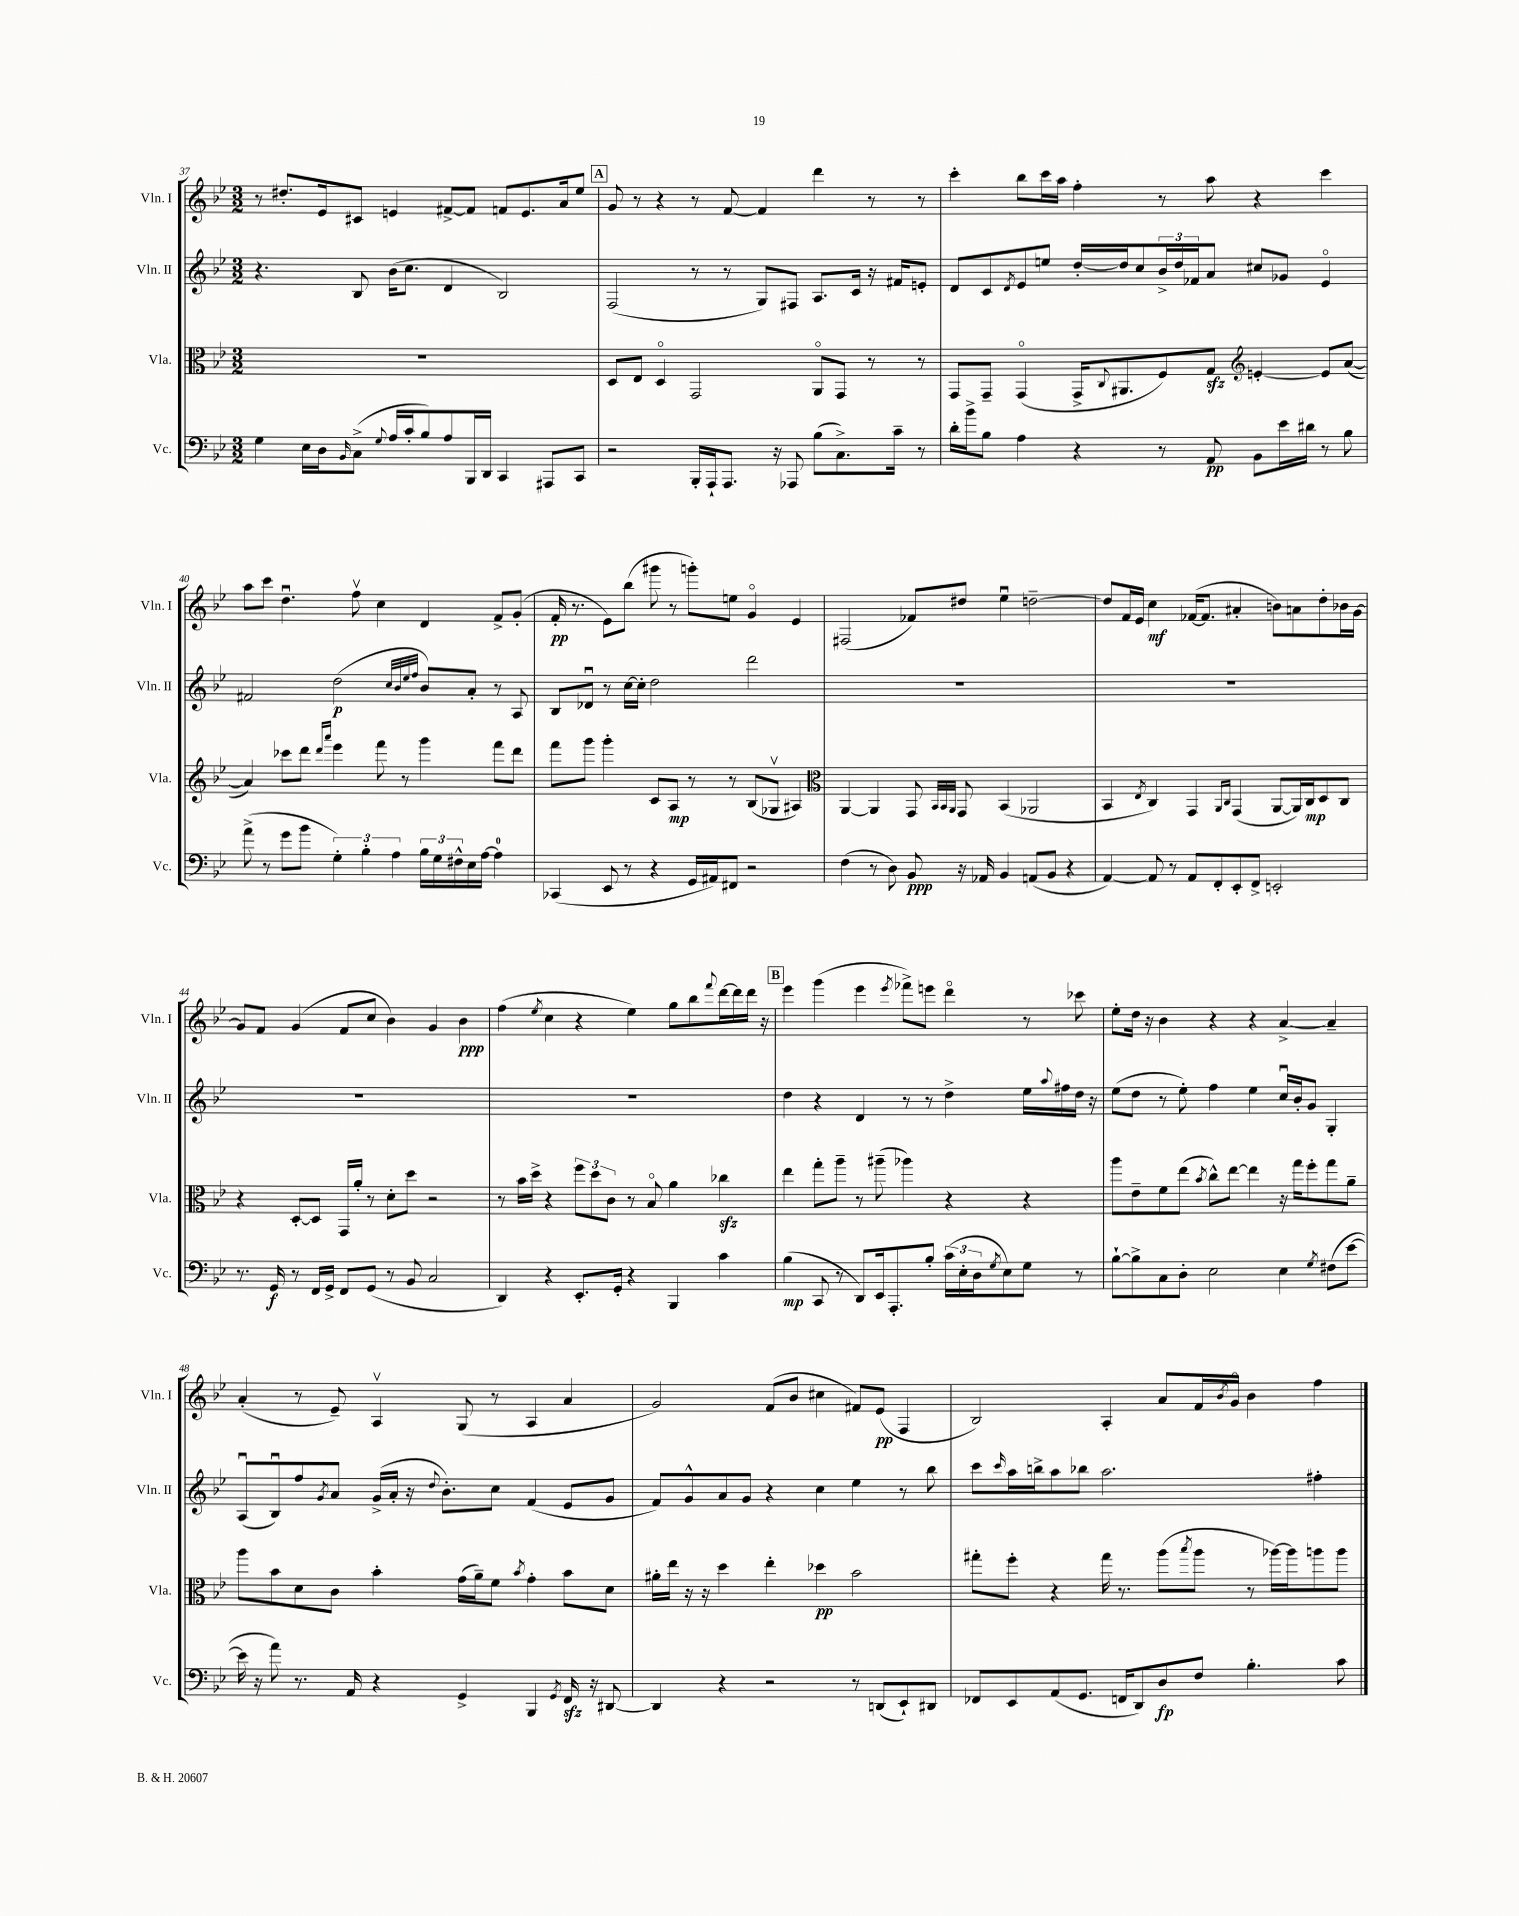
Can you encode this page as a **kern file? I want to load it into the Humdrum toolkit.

**kern	**kern	**kern	**kern
*staff4	*staff3	*staff2	*staff1
*clefF4	*clefC3	*clefG2	*clefG2
*k[b-e-]	*k[b-e-]	*k[b-e-]	*k[b-e-]
*M3/2	*M3/2	*M3/2	*M3/2
4G	1.r	4.r	8r
.	.	.	8.dd#'
16E-	.	.	.
16D	.	.	16e-
16qqBB-	.	.	.
(8C^	.	8B-	8c#
8qqG	.	.	.
16A	.	(16b-	4e
16c'	.	8.cc	.
8B-)	.	.	.
8A	.	4d	[8f#^
16BBB-	.	.	8f#]
16DD	.	.	.
4CC	.	2B-)	8f
.	.	.	8.e
8AAA#	.	.	.
.	.	.	16a
8CC	.	.	8ee-
=	=	=	=
2r	8D	(2F	8g
.	8E-	.	8r
.	4Do	.	4r
16BBB-'	2GG	8r	8r
16AAA`	.	.	.
8.AAA	.	8r	[8f
.	.	8G)	4f]
16r	.	.	.
8AAA-	.	8F#	.
(8B-	8AAo	8.A	4ddd
8.C^)	8GG	.	.
.	.	16c	.
.	8r	16r	8r
16c~	.	16f#	.
8r	8r	8e'	8r
=	=	=	=
16d'	8GG	8d	4ccc'
16b-^	.	.	.
8B-	8GG~	8c	.
.	.	8qd	.
4A	(4GGo	8e-	8bb-
.	.	8ee	16ccc
.	.	.	16aa
4r	16GG^	[16dd'	4ff'
.	8qqC	.	.
.	8.AA#	16dd]	.
.	.	8cc	.
8r	8F)	24b-^	8r
.	.	24dd	.
.	.	24f-	.
8AA	8G	8a	8aa
*	*clefG2	*	*
8BB-	[4e'	8cc#	4r
16e-	.	8g-	.
16d#	.	.	.
8r	8e]	4e-o	4ccc
8B-	([8a	.	.
=	=	=	=
(8a^	4a])	2f#	8aa
8r	.	.	8ccc
8g	8ccc-	.	4.ddu
8b-	8ddd	.	.
.	16qqddd	.	.
.	16qqaaa	.	.
6G')	4eee-	(2dd	.
.	.	.	8ffv
6B-'	.	.	.
.	8fff	.	4cc
6A	.	.	.
.	8r	.	.
.	.	32qqcc	.
.	.	32qqb-	.
.	.	32qqee-	.
.	.	32qqff	.
24B-	4ggg	8b-)	4d
24G	.	.	.
24F#^^	.	.	.
16E-	.	8a'	.
[16A	.	.	.
4A]	8fff	8r	8f^
.	8ddd	8A	(8g'
=	=	=	=
(4CC-	8fff	8B-	16f'
.	.	.	8.r
.	8ggg	8d-u	.
8EE-	4ggg'	8r	8e-)
8r	.	[16cc	(8bb-
.	.	16cc']	.
4r	8c	2dd	8ggg#
.	8A	.	8r
16GG	8r	.	8ggg')
16AA#)	.	.	.
8FF#	8r	.	8ee
2r	(8B-	2ddd	4go
.	8G-v	.	.
.	4A#)	.	4e-
=	=	=	=
*	*clefC3	*	*
(4F	[4AA	1.r	(2F#
8r	4AA]	.	.
8D)	.	.	.
8BB-	8GG	.	8f-)
.	32qqBB-	.	.
.	32qqBB-	.	.
.	32qqAA	.	.
16r	8GG	.	8dd#
16AA-	.	.	.
4BB-	(4BB-	.	4ee-u
(8AA	2AA-	.	[2dd~
8BB-	.	.	.
4r	.	.	.
=	=	=	=
[4AA)	4BB-	1.r	8dd]
.	.	.	16f
.	.	.	16e-
.	8qE-	.	.
8AA]	4C)	.	4cc
8r	.	.	.
8AA	4GG	.	([16f-
.	.	.	8.f-]
8FF'	.	.	.
.	16qqAA	.	.
.	16qqC	.	.
8EE-'	(4GG	.	4a#'
8FF^	.	.	.
2EE'	[8AA	.	8b)
.	16AA])	.	8a
.	16C	.	.
.	8D	.	8dd'
.	8C	.	16b-
.	.	.	[16g
=	=	=	=
8.r	4r	1.r	8g]
.	.	.	8f
16GG	.	.	.
8r	[8D'	.	(4g
16FF	8D]	.	.
16GG^	.	.	.
8FF	16GG	.	8f
.	16a'	.	.
(8GG	8r	.	8cc
8r	8d'	.	4b-)
8BB-	8dd	.	.
2C	2r	.	4g
.	.	.	4b-
=	=	=	=
4DD)	8r	1.r	(4ff
.	16b-	.	.
.	16dd^	.	.
.	.	.	8qee-
4r	4r	.	4cc
8.EE-'	12ff	.	4r
.	12dd	.	.
.	12c	.	.
16GG'	.	.	.
4r	8r	.	4ee-)
.	8B-o	.	.
4BBB-	4a	.	8gg
.	.	.	8bb-
.	.	.	8qqfff
4c	4cc-	.	[16ddd
.	.	.	16ddd]
.	.	.	16ddd
.	.	.	16r
=	=	=	=
(4B-	4ee-	4dd	4eee-
8CC	8gg'	4r	(4ggg
8r	8aa~	.	.
8DD)	8r	4d	4eee-
16EE-	(8aa#~	.	.
8.AAA'	.	.	.
.	.	.	8qeee-
.	4aa-)	8r	8fff-^)
8B-'	.	8r	8eee
(24c	4r	4dd^	4dddo
24E-'	.	.	.
24D	.	.	.
8qG	.	.	.
8E-)	.	.	.
8G	4r	16ee-	8r
.	.	8qqaa	.
.	.	16ff#	.
8r	.	16dd	8ccc-
.	.	16r	.
=	=	=	=
[8B-`	8aa	(8ee-	8ee-'
8B-^]	8e-~	8dd	16dd
.	.	.	16r
8C	8f	8r	4b-
8D'	(8ee-	8ee-')	.
.	8qb-	.	.
2E-	8cc^^)	4ff	4r
.	[8ee-	.	.
.	4ee-]	4ee-	4r
4E-	16r	16ccu	[4a^
.	16gg	16b-'	.
.	8ff'	8g	.
8qG	.	.	.
(8F#	8gg	4G'	4a~]
[8e-	8a~	.	.
=	=	=	=
16e-]	8aa	(8Au	(4a'
16r	.	.	.
8a)	8b-	8B-u)	.
8.r	8d	8ff	8r
.	.	8qg	.
.	8c	8a	8e-~)
16AA	.	.	.
4r	4b-'	(16g^	4Av
.	.	16a'	.
.	.	16r	.
.	.	8qqdd	.
.	.	8.b-')	.
4GG^	(16g	.	(8G
.	16a~)	.	.
.	8f	8cc	8r
.	8qb-	.	.
4BBB-	4g'	(4f	4A
8qGG	.	.	.
16FF	8b-	8e-	4a
16r	.	.	.
[8DD#	8d	8g	.
=	=	=	=
4DD#]	16a#'	8f)	2g)
.	16ee-	.	.
.	16r	8g^^	.
.	16r	.	.
4r	4dd	8a	.
.	.	8g	.
2r	4ee-'	4r	(8f
.	.	.	8b-
.	4dd-	4cc	4cc#
8r	2b-	4ee-	8f#)
(8DD	.	.	(8e-
8EE-`)	.	8r	4F
8DD#	.	8bb-	.
=	=	=	=
8FF-	8gg#'	8ccc	2B-)
.	.	16qqccc	.
8EE-	8ff'	16aa	.
.	.	16bb^	.
(8AA	4r	8aa	.
8.GG	.	8bb-	.
.	16gg#	2.aa	4A'
16FF	8.r	.	.
8DD)	.	.	.
8D	(8aa	.	8a
.	8qbb-	.	.
8F	8aa	.	16f
.	.	.	8qb-
.	.	.	16go
4.B-'	8r	.	4b-
.	[16aa-)	.	.
.	16aa-]	.	.
.	8aa	4ff#'	4ff
8c	8aa	.	.
==	==	==	==
*-	*-	*-	*-
